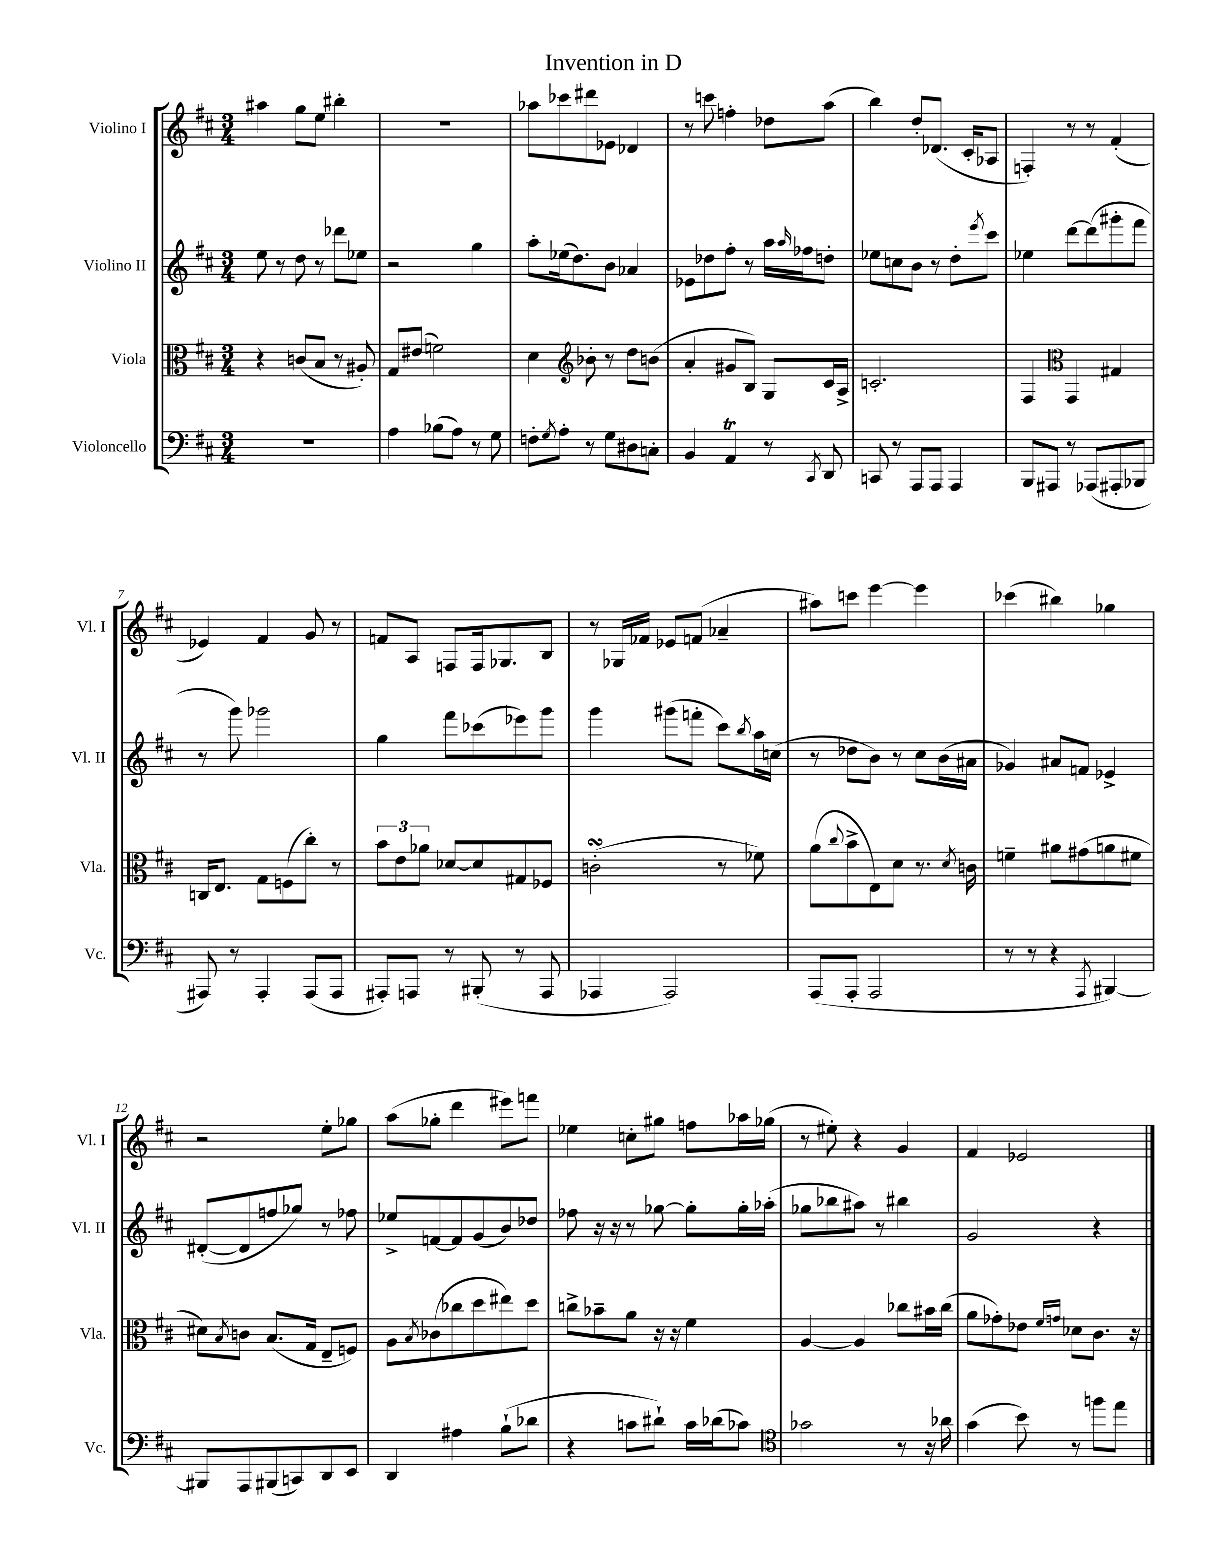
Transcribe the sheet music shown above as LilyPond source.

\header { title = "Invention in D" }
<<
\new StaffGroup <<
\new Staff = "s0" \with { instrumentName = "Violino I" shortInstrumentName = "Vl. I" } {
    \clef treble \key d \major \numericTimeSignature \time 3/4
    ais''4 g''8 e''8 bis''4-. |
    R2. |
    aes''8 ces'''8 dis'''8 ees'8 des'4 |
    r8 c'''8 f''4-. des''8 a''8( |
    b''4) d''8-. des'8.( cis'16-. aes8 |
    f4-.) r8 r8 fis'4-.( |
    ees'4) fis'4 g'8 r8 |
    f'8 a8 f8 f16 ges8. b8 |
    r8 ges16 fes'16 ees'8 f'8( aes'4-- |
    ais''8) c'''8 e'''4~ e'''4 |
    ces'''4( bis''4) ges''4 |
    r2 e''8-. ges''8 |
    a''8( ges''8-. d'''4 eis'''8) f'''8 |
    ees''4 c''8-. gis''8 f''8 aes''16 ges''16( |
    r8 eis''8-.) r4 g'4 |
    fis'4 ees'2 \bar "|." |
}
\new Staff = "s1" \with { instrumentName = "Violino II" shortInstrumentName = "Vl. II" } {
    \clef treble \key d \major \numericTimeSignature \time 3/4
    e''8 r8 d''8 r8 des'''8 ees''8 |
    r2 g''4 |
    a''8-. ees''16( d''8.) b'8 aes'4 |
    ees'8 des''8 fis''8-. r8 a''16 \grace { a''16 } fes''16 d''8-. |
    ees''8 c''8 b'8 r8 d''8-. \acciaccatura { e'''8 } cis'''8 |
    ees''4 d'''8~ d'''8( gis'''8-. fis'''8 |
    r8 g'''8) ges'''2 |
    g''4 fis'''8 ces'''8( ees'''8) g'''8 |
    g'''4 gis'''8( f'''8-. cis'''8) \acciaccatura { b''8 } a''16 c''16( |
    r8 des''8 b'8) r8 cis''8 b'16( ais'16 |
    ges'4) ais'8 f'8 ees'4-> |
    dis'8~-.( dis'8 f''8 ges''8) r8 fes''8 |
    ees''8-> f'8~ f'8 g'8( b'8) des''8 |
    fes''8 r16 r16 r8 ges''8~ ges''8-. ges''16-. aes''16-.( |
    ges''8 bes''8 ais''8) r8 bis''4 |
    g'2 r4 \bar "|." |
}
\new Staff = "s2" \with { instrumentName = "Viola" shortInstrumentName = "Vla." } {
    \clef alto \key d \major \numericTimeSignature \time 3/4
    r4 c'8( b8 r8 ais8-.) |
    g8 eis'8( f'2) |
    d'4 \clef treble bes'8-. r8 d''8 b'8( |
    a'4-. gis'8 b8) g8 cis'16 a16-> |
    c'2.-. |
    fis4 \clef alto g,4 gis4 |
    c16 e8. g8 f8( cis''8-.) r8 |
    \tuplet 3/2 { b'8 e'8 aes'8 } des'8~ des'8 gis8 fes8 |
    c'2-.\turn( r8 fes'8) |
    a'8( \appoggiatura { cis''8 } b'8-> e8) d'8 r8. \acciaccatura { d'8 } c'16 |
    f'4-- ais'8 gis'8( a'8 fis'8 |
    dis'8) \acciaccatura { b8 } c'8 b8.( g16 e8-- f8) |
    a8 \acciaccatura { b8 } ces'8( ces''8 d''8 eis''8) d''8 |
    c''8-> bes'8-- a'8 r16 r16 fis'4 |
    a4~ a4 ces''8 bis'16 ces''16( |
    a'8 ges'8-.) ees'8 \grace { fis'16 g'16 } des'8 cis'8. r16 \bar "|." |
}
\new Staff = "s3" \with { instrumentName = "Violoncello" shortInstrumentName = "Vc." } {
    \clef bass \key d \major \numericTimeSignature \time 3/4
    R2. |
    a4 bes8( a8) r8 g8 |
    f8-. \acciaccatura { g8 } a8-. r8 g8 dis8 c8-. |
    b,4 a,4\trill r8 \acciaccatura { cis,8 } d,8 |
    c,8 r8 a,,8 a,,8 a,,4 |
    b,,8 ais,,8 r8 aes,,8( ais,,8-. bes,,8 |
    ais,,8) r8 ais,,4-. ais,,8( ais,,8 |
    ais,,8-.) a,,8 r8 bis,,8-.( r8 a,,8 |
    aes,,4 aes,,2) |
    a,,8( a,,8-. a,,2 |
    r8 r8 r4 \acciaccatura { a,,8 } bis,,4~) |
    bis,,8 a,,8 bis,,8( c,8) d,8 e,8 |
    d,4 ais4 b8-!( des'8 |
    r4 c'8 dis'8-!) c'16 des'16( ces'8) |
    \clef tenor ges'2 r8 r16 aes'16 |
    g'4( b'8) r8 f''8 e''8 \bar "|." |
}
>>
>>
